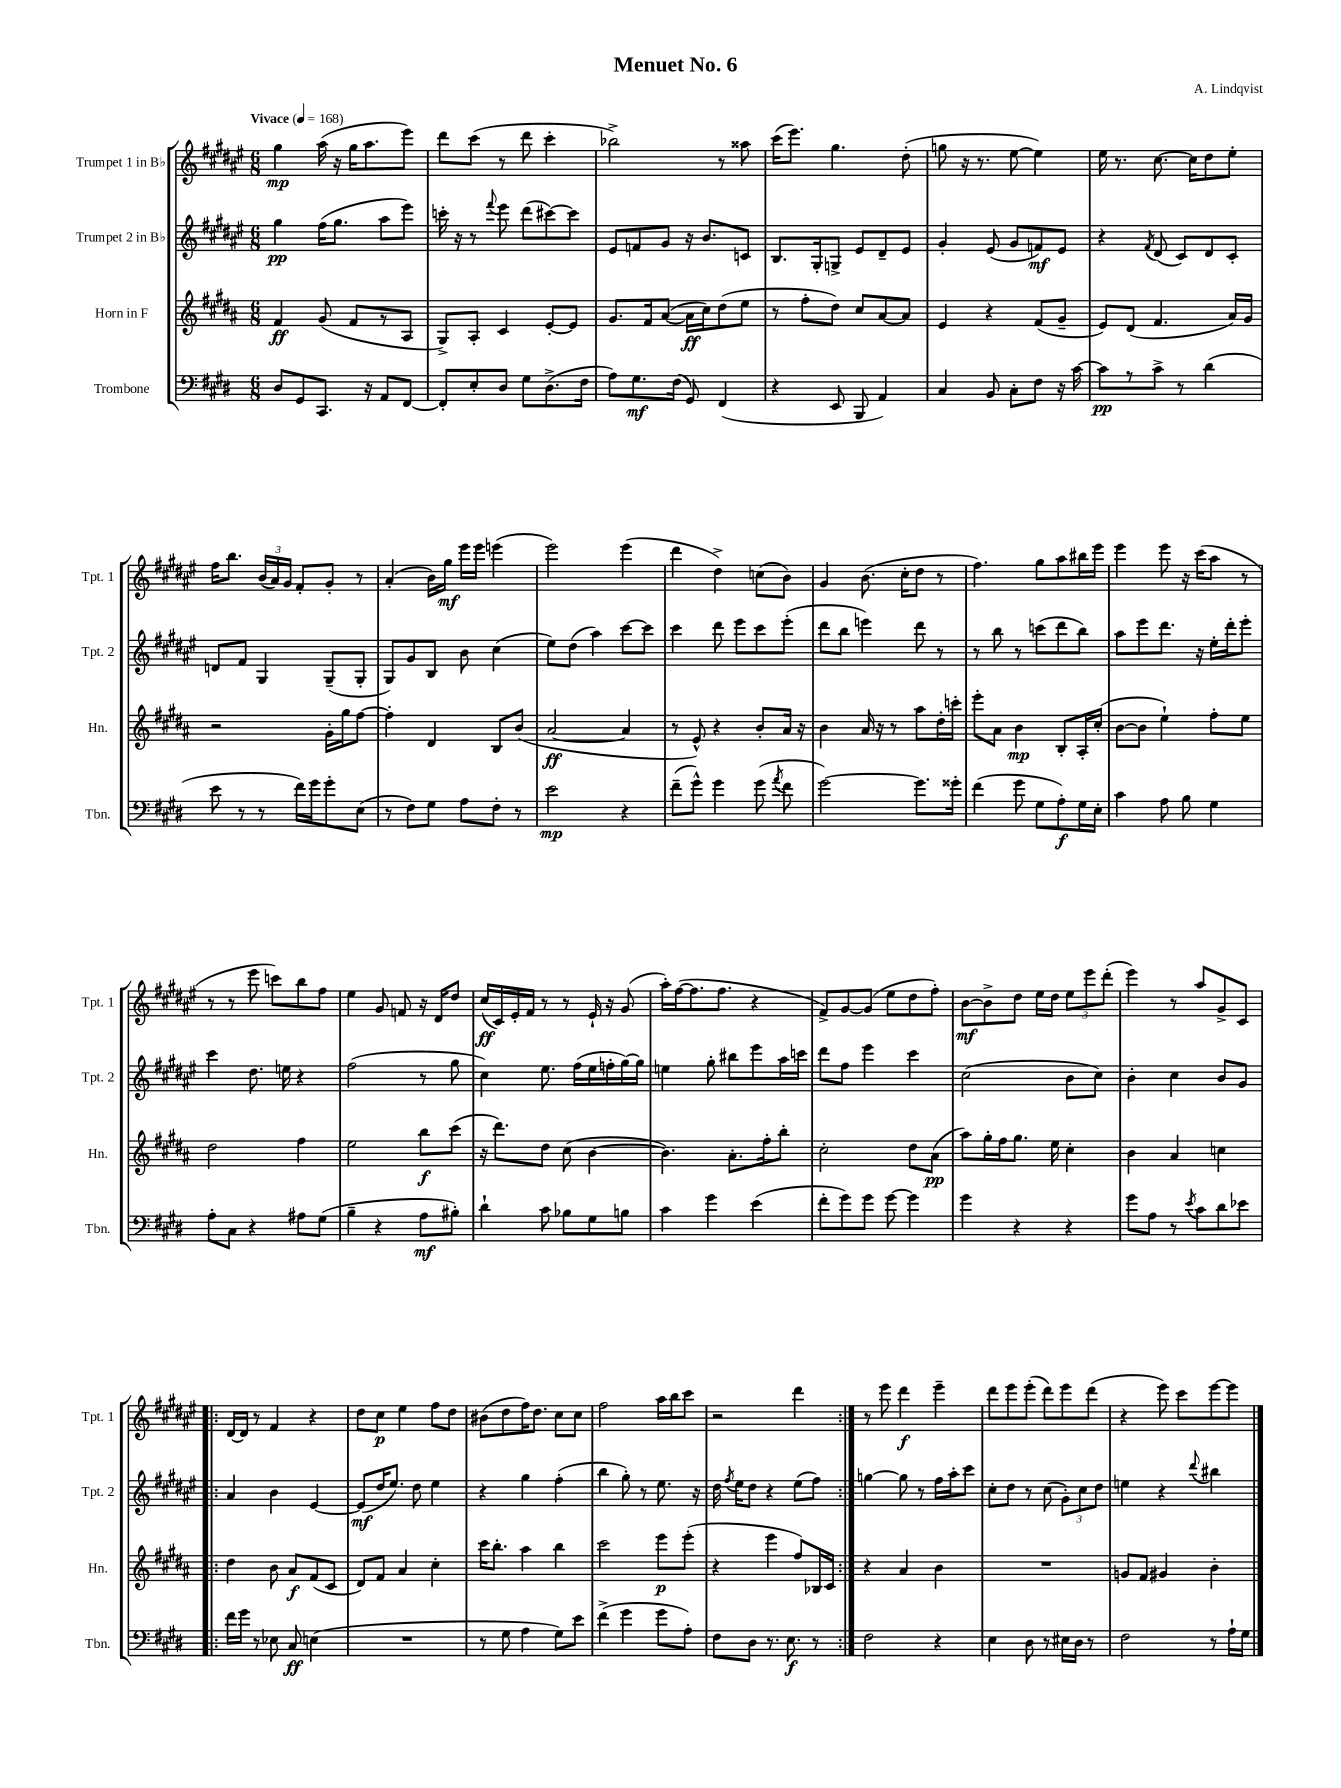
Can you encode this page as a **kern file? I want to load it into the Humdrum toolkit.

**kern	**kern	**kern	**kern
*staff4	*staff3	*staff2	*staff1
*clefF4	*clefG2	*clefG2	*clefG2
*k[f#c#g#d#]	*k[f#c#g#d#a#]	*k[f#c#g#d#a#e#]	*k[f#c#g#d#a#e#]
*M6/8	*M6/8	*M6/8	*M6/8
*MM168	*MM168	*MM168	*MM168
8D#	4f#	4gg#	4gg#
8GG#	.	.	.
8.CC#	(8g#	(16ff#	(16aa#
.	.	8.gg#	16r
.	8f#	.	16gg#
16r	.	.	8.aa#
8AA	8r	8aa#	.
[8FF#	8A#	8eee#)	8eee#)
=	=	=	=
8FF#']	8G#^)	16ccc'	8ddd#
.	.	16r	.
8E'	8A#'	8r	(8ccc#
.	.	8qqfff#	.
8D#	4c#	8eee#	8r
8G#	.	(8ddd#	8ddd#
(8.D#^	[8e'	[8ccc#)	4ccc#'
.	8e]	8ccc#]	.
16F#	.	.	.
=	=	=	=
8A)	8.g#	8e#	2bb-^)
8.G#	.	8f	.
.	16f#	.	.
.	([8a#	8g#	.
(16F#	.	.	.
8GG#)	16a#]	16r	.
.	16cc#)	8.b	.
(4FF#	(8dd#	.	8r
.	8ee	8c	8aa##
=	=	=	=
4r	8r	8.B	(16ccc#
.	.	.	8.eee#)
.	8ff#'	.	.
.	.	16G#'	.
8EE	8dd#)	8G^	4.gg#
8BBB	8cc#	8e#	.
4AA)	[8a#	8d#~	.
.	8a#]	8e#	(8dd#'
=	=	=	=
4C#	4e	4g#'	8gg
.	.	.	16r
.	.	.	8.r
8BB	4r	(8e#	.
8C#'	.	8g#	[8ee#
8F#	(8f#	8f)	4ee#])
16r	8g#~	8e#	.
[16c#	.	.	.
=	=	=	=
8c#]	8e)	4r	16ee#
.	.	.	8.r
8r	(8d#	.	.
.	.	8qf#	.
8c#^	4.f#	(8d#	[8.cc#
8r	.	8c#)	.
.	.	.	16cc#]
(4d#	.	8d#	8dd#
.	16a#)	8c#'	8ee#'
.	16g#	.	.
=	=	=	=
8e	2r	8d	16ff#
.	.	.	8.bb
8r	.	8f#	.
8r	.	4G#	(24b
.	.	.	24a#)
.	.	.	24g#
16f#)	.	.	8f#'
16g#	.	.	.
8g#'	16g#'	(8G#~	8g#'
.	16gg#	.	.
(8E	[8ff#	8G#'	8r
=	=	=	=
8r	4ff#']	8G#)	(4a#'
8F#)	.	8g#	.
8G#	4d#	8B	16b)
.	.	.	16gg#
8A	.	8b	16eee#
.	.	.	16eee#
8F#'	8B	(4cc#	(4eee
8r	(8b	.	.
=	=	=	=
2e	[2a#	8ee#)	2eee#)
.	.	(8dd#	.
.	.	4aa#)	.
4r	4a#]	[8ccc#	(4eee#
.	.	8ccc#]	.
=	=	=	=
(8f#~	8r	4ccc#	4ddd#
8g#^^)	8e^^)	.	.
4g#	4r	8ddd#	4dd#^)
.	.	8eee#	.
(8g#	8b'	8ccc#	(8cc
8qa	.	.	.
8f#	16a#	(8eee#'	8b)
.	16r	.	.
=	=	=	=
[2g#)	4b	8ddd#	4g#
.	.	8bb	.
.	16a#	4eee)	(8.b
.	16r	.	.
.	8r	.	.
.	.	.	16cc#'
8.g#]	8aa#	8ddd#	8dd#
.	16dd#'	8r	8r
16g##'	16ccc'	.	.
=	=	=	=
(4f#	8eee'	8r	4.ff#)
.	8a#	8bb	.
8g#	4b	8r	.
8G#	.	(8ccc	8gg#
8A')	8B'	8ddd#	8aa#
16G#	16A#'	8bb)	16bb#
16E'	(16cc#'	.	16eee#
=	=	=	=
4c#	[8b	8aa#	4eee#
.	8b]	8eee#	.
8A	4ee`)	8.ddd#	8eee#
8B	.	.	16r
.	.	16r	(16ccc#
4G#	8ff#'	16ee#'	8aa#
.	.	16ddd#'	.
.	8ee	8eee#'	8r
=	=	=	=
8A'	2dd#	4ccc#	8r
8C#	.	.	8r
4r	.	8.dd#	8eee#
.	.	.	8ccc)
.	.	16ee	.
8A#	4ff#	4r	8bb
(8G#	.	.	8ff#
=	=	=	=
4B~	2ee	(2ff#	4ee#
4r	.	.	8g#
.	.	.	8f
8A	8bb	8r	16r
.	.	.	16d#
8B#')	(8ccc#	8gg#	8dd#
=	=	=	=
4d#`	16r	4cc#)	(16cc#
.	8.ddd#)	.	16c#)
.	.	.	16e#'
.	.	.	16f#
8c#	8dd#	8.ee#	8r
8B-	(8cc#	.	8r
.	.	(16ff#	.
8G#	[4b	16ee#	16e#`
.	.	16ff'	16r
8B	.	[16gg#)	(8g#
.	.	16gg#]	.
=	=	=	=
4c#	4.b])	4ee	16aa#')
.	.	.	([16ff#
.	.	.	8.ff#]
4g#	.	8gg#'	.
.	.	.	8.ff#
.	8.a#'	8bb#	.
(4e	.	8eee#	4r
.	16ff#'	.	.
.	8bb'	16aa#	.
.	.	16ccc	.
=	=	=	=
8f#'	2cc#'	8ddd#	8f#^)
8g#)	.	8ff#	[8g#
8g#	.	4eee#	(8g#]
[8g#	.	.	8ee#
4g#]	8dd#	4ccc#	8dd#
.	(8a#	.	8ff#')
=	=	=	=
4g#	8aa#)	(2cc#	[8b
.	16gg#'	.	8b^]
.	16ff#	.	.
4r	8.gg#	.	8dd#
.	.	.	16ee#
.	16ee	.	16dd#
4r	4cc#'	8b	12ee#
.	.	.	12eee#
.	.	8cc#)	.
.	.	.	(12ddd#'
=	=	=	=
8g#	4b	4b'	4eee#)
8A	.	.	.
8r	4a#	4cc#	8r
8qe	.	.	.
8c#	.	.	8aa#
8d#	4cc	8b	8g#^
8e-	.	8g#	8c#
=!|:	=!|:	=!|:	=!|:
16f#	4dd#	4a#	[16d#
16g#	.	.	16d#]
8r	.	.	8r
8E-	8b	4b	4f#
8C#	8a#	.	.
(4E	(8f#	[4e#	4r
.	8c#	.	.
=	=	=	=
2.r	8d#)	(8e#]	8dd#
.	8f#	16dd#	8cc#
.	.	8.ee#)	.
.	4a#	.	4ee#
.	.	8dd#	.
.	4cc#'	4ee#	8ff#
.	.	.	8dd#
=	=	=	=
8r	16ccc#	4r	(8b#
.	8.bb'	.	.
8G#	.	.	8dd#
4A	4aa#	4gg#	16ff#)
.	.	.	8.dd#
8G#)	4bb	(4ff#'	8cc#
8e	.	.	8cc#
=	=	=	=
(4f#^	2ccc#	4bb	2ff#
4g#	.	8gg#')	.
.	.	8r	.
8g#	8eee	8.ee#	16aa#
.	.	.	16bb
8A')	(8eee'	.	8ccc#
.	.	16r	.
=	=	=	=
8F#	4r	16dd#	2r
.	.	8qff#	.
.	.	16ee#	.
8D#	.	8dd#	.
8.r	4eee	4r	.
8.E	.	.	.
.	8ff#)	(8ee#	4ddd#
8r	16B-	8ff#)	.
.	16c#	.	.
=:|!	=:|!	=:|!	=:|!
2F#	4r	[4gg	8r
.	.	.	8eee#
.	4a#	8gg]	4ddd#
.	.	8r	.
4r	4b	16ff#	4eee#~
.	.	16aa#'	.
.	.	8ccc#	.
=	=	=	=
4E	2.r	8cc#'	8ddd#
.	.	8dd#	8eee#
8D#	.	8r	(8eee#'
8r	.	(8cc#	8ddd#)
16E#	.	12g#')	8eee#
16D#	.	.	.
.	.	12cc#	.
8r	.	.	(8ddd#
.	.	12dd#	.
=	=	=	=
2F#	8g	4ee	4r
.	8f#	.	.
.	4g#	4r	8eee#)
.	.	.	8ccc#
.	.	8qqddd#	.
8r	4b'	4bb#	[8eee#
16A`	.	.	8eee#]
16G#	.	.	.
==	==	==	==
*-	*-	*-	*-
